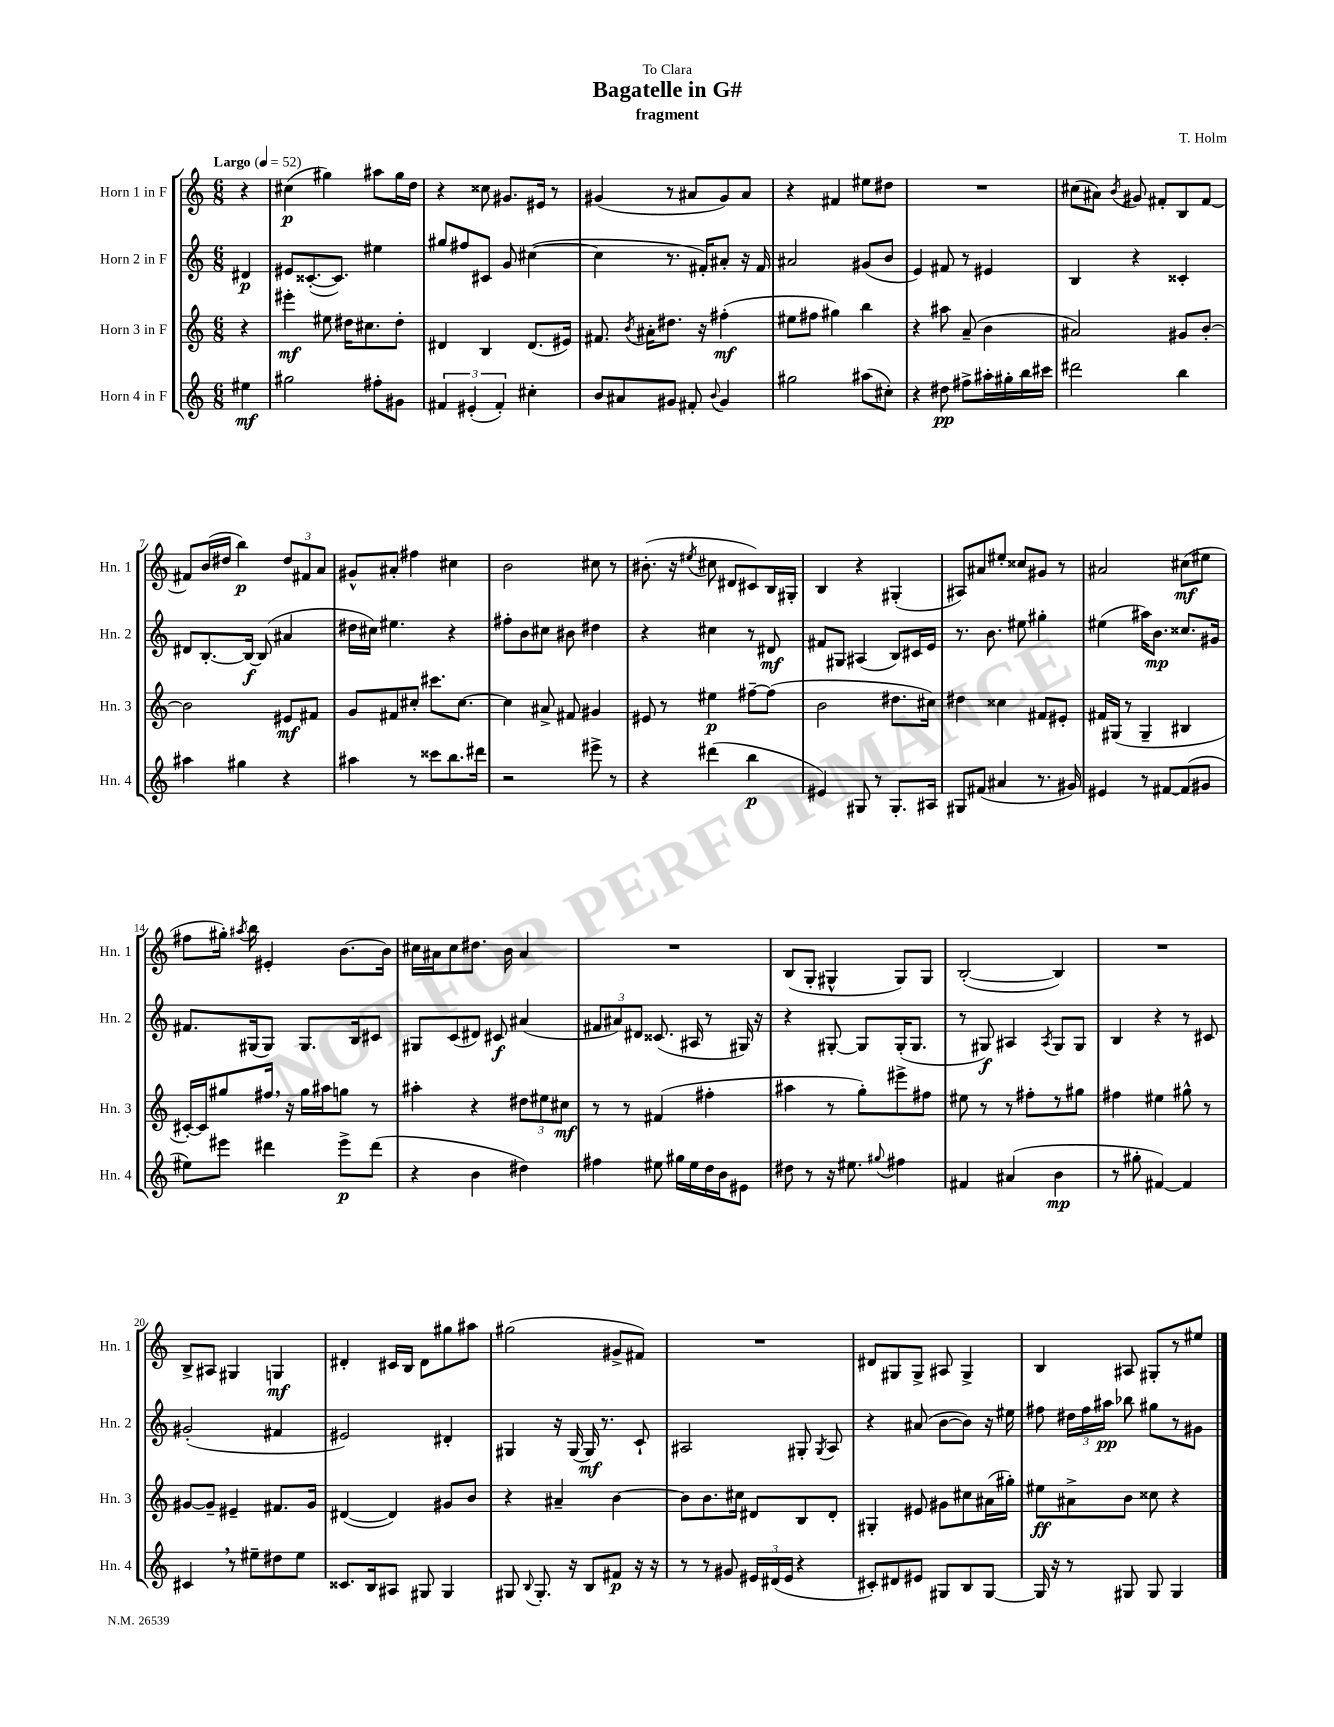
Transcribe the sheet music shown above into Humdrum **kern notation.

**kern	**dynam	**kern	**dynam	**kern	**dynam	**kern	**dynam
*part4	*part4	*part3	*part3	*part2	*part2	*part1	*part1
*staff4	*staff4	*staff3	*staff3	*staff2	*staff2	*staff1	*staff1
*I"Horn 4 in F	*	*I"Horn 3 in F	*	*I"Horn 2 in F	*	*I"Horn 1 in F	*
*I'Hn. 4	*	*I'Hn. 3	*	*I'Hn. 2	*	*I'Hn. 1	*
*clefG2	*	*clefG2	*	*clefG2	*	*clefG2	*
*k[]	*	*k[]	*	*k[]	*	*k[]	*
*M6/8	*	*M6/8	*	*M6/8	*	*M6/8	*
*MM52	*	*MM52	*	*MM52	*	*MM52	*
=	=	=	=	=	=	=	=
!	!	!	!	!	!	!LO:TX:a:B:t=Largo	!
4ee#X\	mf	4r	.	4d#X/	p	4r	.
=1	=1	=1	=1	=1	=1	=1	=1
2gg#X\	.	4eee#X'\	mf	8e#X/L	.	(4cc#X\	p
.	.	.	.	([8.c##X'/	.	.	.
.	.	8ee#X\	.	.	.	4gg#X\)	.
.	.	.	.	8.c##/J])	.	.	.
.	.	16dd#X\KL	.	.	.	.	.
.	.	8.cc#X\	.	.	.	.	.
8ff#X'\L	.	.	.	4ee#X\	.	8aa#X\L	.
8g#X\J	.	8dd#'\J	.	.	.	16gg#\L	.
.	.	.	.	.	.	16dd\JJ	.
=2	=2	=2	=2	=2	=2	=2	=2
6f#X/	.	4d#X/	.	8gg#X/L	.	4r	.
.	.	.	.	8ff#X/	.	.	.
(6e#X'/	.	.	.	.	.	.	.
.	.	4B/	.	8c#X/J	.	8cc##X\	.
6f#'/)	.	.	.	.	.	.	.
.	.	.	.	8g/	.	8.g#X/L	.
4cc#X'\	.	(8.d#/L	.	([4cc#X\	.	.	.
.	.	.	.	.	.	16e#X/Jk	.
.	.	.	.	.	.	8r	.
.	.	16e#X/Jk)	.	.	.	.	.
=3	=3	=3	=3	=3	=3	=3	=3
8b/L	.	8.f#X/	.	4cc#\]	.	(4g#X/	.
8a#X/	.	.	.	.	.	.	.
.	.	8qb/	.	.	.	.	.
.	.	16a#X'\KL	.	.	.	.	.
8g#X/J	.	8.dd#X\J	.	8.r	.	8r	.
8f#X'/	.	.	.	.	.	8a#X/L	.
.	.	16r	.	16f#X'/KL)	.	.	.
8qqb/	.	.	.	.	.	.	.
4g#/	.	(4ff#X'\	mf	8a#X'/J	.	8g#/)	.
.	.	.	.	16r	.	8a#/J	.
.	.	.	.	16f#/	.	.	.
=4	=4	=4	=4	=4	=4	=4	=4
2gg#X\	.	8ee#X\L	.	2a#X/	.	4r	.
.	.	8ff#X\J	.	.	.	.	.
.	.	4gg#X\)	.	.	.	4f#X/	.
(8aa#X\L	.	4bb\	.	(8g#X/L	.	8ee#X\L	.
8cc#X'\J)	.	.	.	8b/J	.	8dd#X\J	.
=5	=5	=5	=5	=5	=5	=5	=5
4r	.	4r	.	4e/)	.	2.r	.
8dd#X\	pp	8aa#X\	.	8f#X/	.	.	.
8ff#X^\L	.	(8a~/	.	8r	.	.	.
16aa#X'\L	.	4b\	.	4e#X/	.	.	.
16gg#X'\	.	.	.	.	.	.	.
16bb\	.	.	.	.	.	.	.
16ccc#X\JJ	.	.	.	.	.	.	.
=6	=6	=6	=6	=6	=6	=6	=6
2ddd#X\	.	2a#X/)	.	4B/	.	(8cc#X\L	.
.	.	.	.	.	.	8a#X\J)	.
.	.	.	.	.	.	8qb/	.
.	.	.	.	4r	.	8g#X/	.
.	.	.	.	.	.	8f#X'/L	.
4bb\	.	8g#X/L	.	4c##X'/	.	8B/	.
.	.	[8b'/J	.	.	.	[8f#/J	.
!!LO:LB:g=z
=7	=7	=7	=7	=7	=7	=7	=7
4aa#X\	.	2b\]	.	8d#X/L	.	8f#X/L]	.
.	.	.	.	[8.B'/	.	(16b/L	.
.	.	.	.	.	.	16dd#X/JJ	.
4gg#X\	.	.	.	.	.	4bb\)	p
.	.	.	.	16B/Jk_	f	.	.
.	.	.	.	(8B/]	.	.	.
4r	.	8e#X/L	mf	4a#X/	.	12dd#/L	.
.	.	.	.	.	.	12f#X/	.
.	.	8f#X/J	.	.	.	.	.
.	.	.	.	.	.	12a/J	.
=8	=8	=8	=8	=8	=8	=8	=8
4aa#X\	.	8g/L	.	16dd#X\LL	.	8g#X^^/L	.
.	.	.	.	16cc#X\JJ)	.	.	.
.	.	8f#X/	.	4.ee#X\	.	8a#X'/J	.
8r	.	8cc#X'/J	.	.	.	4ff#X\	.
8ccc##X\L	.	8.ccc#X\L	.	.	.	.	.
8.bb\	.	.	.	4r	.	4cc#X\	.
.	.	[8.cc#\J	.	.	.	.	.
16ddd#X\Jk	.	.	.	.	.	.	.
=9	=9	=9	=9	=9	=9	=9	=9
2r	.	4cc#\]	.	8ff#X'\L	.	2b\	.
.	.	.	.	8b\	.	.	.
.	.	8a#X^/	.	8cc#X\J	.	.	.
.	.	8f#X/	.	8b#X\	.	.	.
8eee#X^\	.	4g#X/	.	4dd#X\	.	8cc#X\	.
8r	.	.	.	.	.	8r	.
=10	=10	=10	=10	=10	=10	=10	=10
4r	.	8e#X/	.	4r	.	(8.b#X'\	.
.	.	8r	.	.	.	.	.
.	.	.	.	.	.	16r	.
.	.	.	.	.	.	8qee#X/	.
(4ddd#X\	.	4ee#X\	p	4cc#X\	.	8cc#X\	.
.	.	.	.	.	.	8d#X/L	.
4bb\	p	[8ff#X~\L	.	8r	.	8c#X/)	.
.	.	(8ff#\J]	.	8d#X/	mf	16B/L	.
.	.	.	.	.	.	16G#X'/JJ	.
=11	=11	=11	=11	=11	=11	=11	=11
4e#X/)	.	2b\	.	8f#X/L	.	4B/	.
.	.	.	.	8G#X/J	.	.	.
8G#X/	.	.	.	(4A#X/	.	4r	.
8r	.	.	.	.	.	.	.
8.G#'/L	.	8.dd#X\L	.	8B/L)	.	(4G#X'/	.
.	.	.	.	16c#X/L	.	.	.
16A#X/Jk	.	16cc#X\Jk)	.	16e/JJ	.	.	.
=12	=12	=12	=12	=12	=12	=12	=12
8G#X/L	.	4dd#X\	.	8.r	.	8A#X/L)	.
(8f#X/J	.	.	.	.	.	8a#X/	.
.	.	.	.	8.b\	.	.	.
4a#X/	.	4cc##X\	.	.	.	8ee#X'/J	.
.	.	.	.	8ee#X\	.	8cc##X/L	.
8.r	.	8f#X/L	.	4gg#X'\	.	8g#X/J	.
.	.	8e#X'/J	.	.	.	8r	.
16g#X/)	.	.	.	.	.	.	.
=13	=13	=13	=13	=13	=13	=13	=13
4e#X/	.	16f#X/LL	.	(4ee#X\	.	2a#X/	.
.	.	(16G#X/JJ	.	.	.	.	.
.	.	8r	.	.	.	.	.
8r	.	4G#~/	.	16aa#X\KL)	.	.	.
.	.	.	.	8.b\J	mp	.	.
[8f#X/L	.	.	.	.	.	.	.
(8f#/]	.	4B#X/	.	8.cc##X/L	.	(8cc#X\L	mf
8g#X/J	.	.	.	.	.	8ee#X\J	.
.	.	.	.	16g#X/Jk	.	.	.
!!LO:LB:g=z
=14	=14	=14	=14	=14	=14	=14	=14
8ee#X\L)	.	[16c#X'/LL)	.	8.f#X/L	.	8ff#X\L	.
.	.	16c#/J]	.	.	.	.	.
8eee#X\J	.	8gg#X/	.	.	.	16gg#X'\Jk)	.
.	.	.	.	.	.	8qaa#X/	.
.	.	.	.	(16G#X/k	.	16bb\	.
4ddd#X\	.	16ff#X,/Jk	.	8G#/J)	.	4e#X'/	.
.	.	16r	.	.	.	.	.
.	.	16gg#\LL	.	8.G#/L	.	.	.
.	.	16aa#X\J	.	.	.	.	.
8eee#^\L	p	8ggn\J	.	.	.	[8.b\L	.
.	.	.	.	16B/k	.	.	.
(8ddd#\J	.	8r	.	8c#X/J	.	.	.
.	.	.	.	.	.	16b\Jk]	.
=15	=15	=15	=15	=15	=15	=15	=15
4r	.	4aa#X'\	.	8G#X/L	.	16cc#X\LL	.
.	.	.	.	.	.	16a#X\J	.
.	.	.	.	(8c/	.	8cc#\	.
4b\	.	4r	.	8d#X/J)	.	8.dd#X\J	.
.	.	.	.	8c#X/	f	.	.
.	.	.	.	.	.	16b\	.
4dd#X\)	.	12dd#X\L	.	(4a#X/	.	4a#/	.
.	.	12ee#X\	.	.	.	.	.
.	.	12cc#X\J	mf	.	.	.	.
=16	=16	=16	=16	=16	=16	=16	=16
4ff#X\	.	8r	.	12f#X/L	.	2.r	.
.	.	.	.	12a#X/)	.	.	.
.	.	8r	.	.	.	.	.
.	.	.	.	12d#X/J	.	.	.
8ee#X\	.	(4f#X/	.	(8.c##X/	.	.	.
16gg#X\LL	.	.	.	.	.	.	.
16ee#\	.	.	.	16A#X/	.	.	.
16dd\	.	4ff#X'\	.	8r	.	.	.
16b\J	.	.	.	.	.	.	.
8e#X\J	.	.	.	16G#X/)	.	.	.
.	.	.	.	16r	.	.	.
=17	=17	=17	=17	=17	=17	=17	=17
8dd#X\	.	4aa#X\	.	4r	.	(8B/L	.
8r	.	.	.	.	.	8G'/J	.
16r	.	8r	.	[8G#X'/	.	4G#X^^/	.
8.ee#X\	.	.	.	.	.	.	.
.	.	8gg'\L)	.	8G#/L]	.	.	.
8qqgg#X/	.	.	.	.	.	.	.
4ff#X\	.	8eee#X^\	.	(16G#'/K	.	8G#/L)	.
.	.	.	.	8.G#/J	.	.	.
.	.	8ff#X\J	.	.	.	8G#/J	.
=18	=18	=18	=18	=18	=18	=18	=18
4f#X/	.	8ee#X\	.	8r	.	([2B'/	.
.	.	8r	.	8G#X/)	f	.	.
(4a#X/	.	8r	.	4A#X/	.	.	.
.	.	8ff#X'\L	.	.	.	.	.
.	.	.	.	8qA#/	.	.	.
4b\	mp	8r	.	8G#/L	.	4B/])	.
.	.	8gg#X\J	.	8G#/J	.	.	.
=19	=19	=19	=19	=19	=19	=19	=19
8r	.	4ff#X\	.	4B/	.	2.r	.
8gg#X'\	.	.	.	.	.	.	.
[4f#X/)	.	4ee#X\	.	4r	.	.	.
4f#/]	.	8gg#X^^\	.	8r	.	.	.
.	.	8r	.	8c#X/	.	.	.
!!LO:LB:g=z
=20	=20	=20	=20	=20	=20	=20	=20
4c#X,/	.	[8g#X/L	.	(2g#X'/	.	8B^/L	.
.	.	8g#~/J]	.	.	.	8A#X/J	.
8r	.	4e#X~/	.	.	.	4G#X/	.
8ee#X~\L	.	.	.	.	.	.	.
8dd#X\	.	8.f#X/L	.	4f#X/	.	4Gn/	mf
8ee#\J	.	.	.	.	.	.	.
.	.	16g#/Jk	.	.	.	.	.
=21	=21	=21	=21	=21	=21	=21	=21
8.c##X/L	.	([4d#X/	.	2e#X/)	.	4d#X'/	.
16B/k	.	.	.	.	.	.	.
8A#X/J	.	4d#/])	.	.	.	16c#X/LL	.
.	.	.	.	.	.	16B/JJ	.
8G#X/	.	.	.	.	.	8d#\L	.
4G#/	.	8g#X/L	.	4d#X'/	.	8gg#X\	.
.	.	8b/J	.	.	.	8aa#X\J	.
=22	=22	=22	=22	=22	=22	=22	=22
8G#X/	.	4r	.	4G#X/	.	(2gg#X\	.
8qqB/	.	.	.	.	.	.	.
8.G#'/	.	.	.	.	.	.	.
.	.	4a#X~/	.	16r	.	.	.
16r	.	.	.	(16G#/	.	.	.
8B/L	.	.	.	16G#/)	mf	.	.
.	.	.	.	8.r	.	.	.
8f#X/J	p	[4b\	.	.	.	8g#X^/L	.
16r	.	.	.	8c`/	.	8f#X/J)	.
16r	.	.	.	.	.	.	.
=23	=23	=23	=23	=23	=23	=23	=23
8r	.	8b\L]	.	2A#X/	.	2.r	.
8r	.	8.b\	.	.	.	.	.
8g#X/	.	.	.	.	.	.	.
.	.	16cc#X\Jk	.	.	.	.	.
24e#X/LL	.	8d#X/L	.	.	.	.	.
(24d#X/	.	.	.	.	.	.	.
24e#/JJ	.	.	.	.	.	.	.
4r	.	8B/	.	8G#X'/	.	.	.
.	.	.	.	8qG#/	.	.	.
.	.	8d#'/J	.	8A#/	.	.	.
=24	=24	=24	=24	=24	=24	=24	=24
8c#X'/L)	.	4G#X'/	.	4r	.	8d#X/L	.
8d#X/	.	.	.	.	.	8G#X/	.
8e#X/J	.	8e#X/	.	(8a#X/	.	8G#^/J	.
8G#X/L	.	8g#X\L	.	[8b\L	.	8A#X/	.
8B/	.	8cc#X\	.	8b\J])	.	4G#^/	.
[8G#/J	.	(16a#X\L	.	16r	.	.	.
.	.	16gg#X'\JJ)	.	16ee#X\	.	.	.
=25	=25	=25	=25	=25	=25	=25	=25
16G#/]	.	8ee#X\L	ff	8ff#X\	.	4B/	.
16r	.	.	.	.	.	.	.
8r	.	8a#X^\	.	24dd#X\LL	.	.	.
.	.	.	.	24ff#\	.	.	.
.	.	.	.	24aa#X\JJ	pp	.	.
8G#X/	.	8b\J	.	8bb-X\	.	8A#X/	.
8G#/	.	8cc##X\	.	8gg#X\L	.	8G#X'/L	.
4G#/	.	4r	.	8r	.	8r	.
.	.	.	.	8g#X\J	.	8ee#X/J	.
==	==	==	==	==	==	==	==
*-	*-	*-	*-	*-	*-	*-	*-
